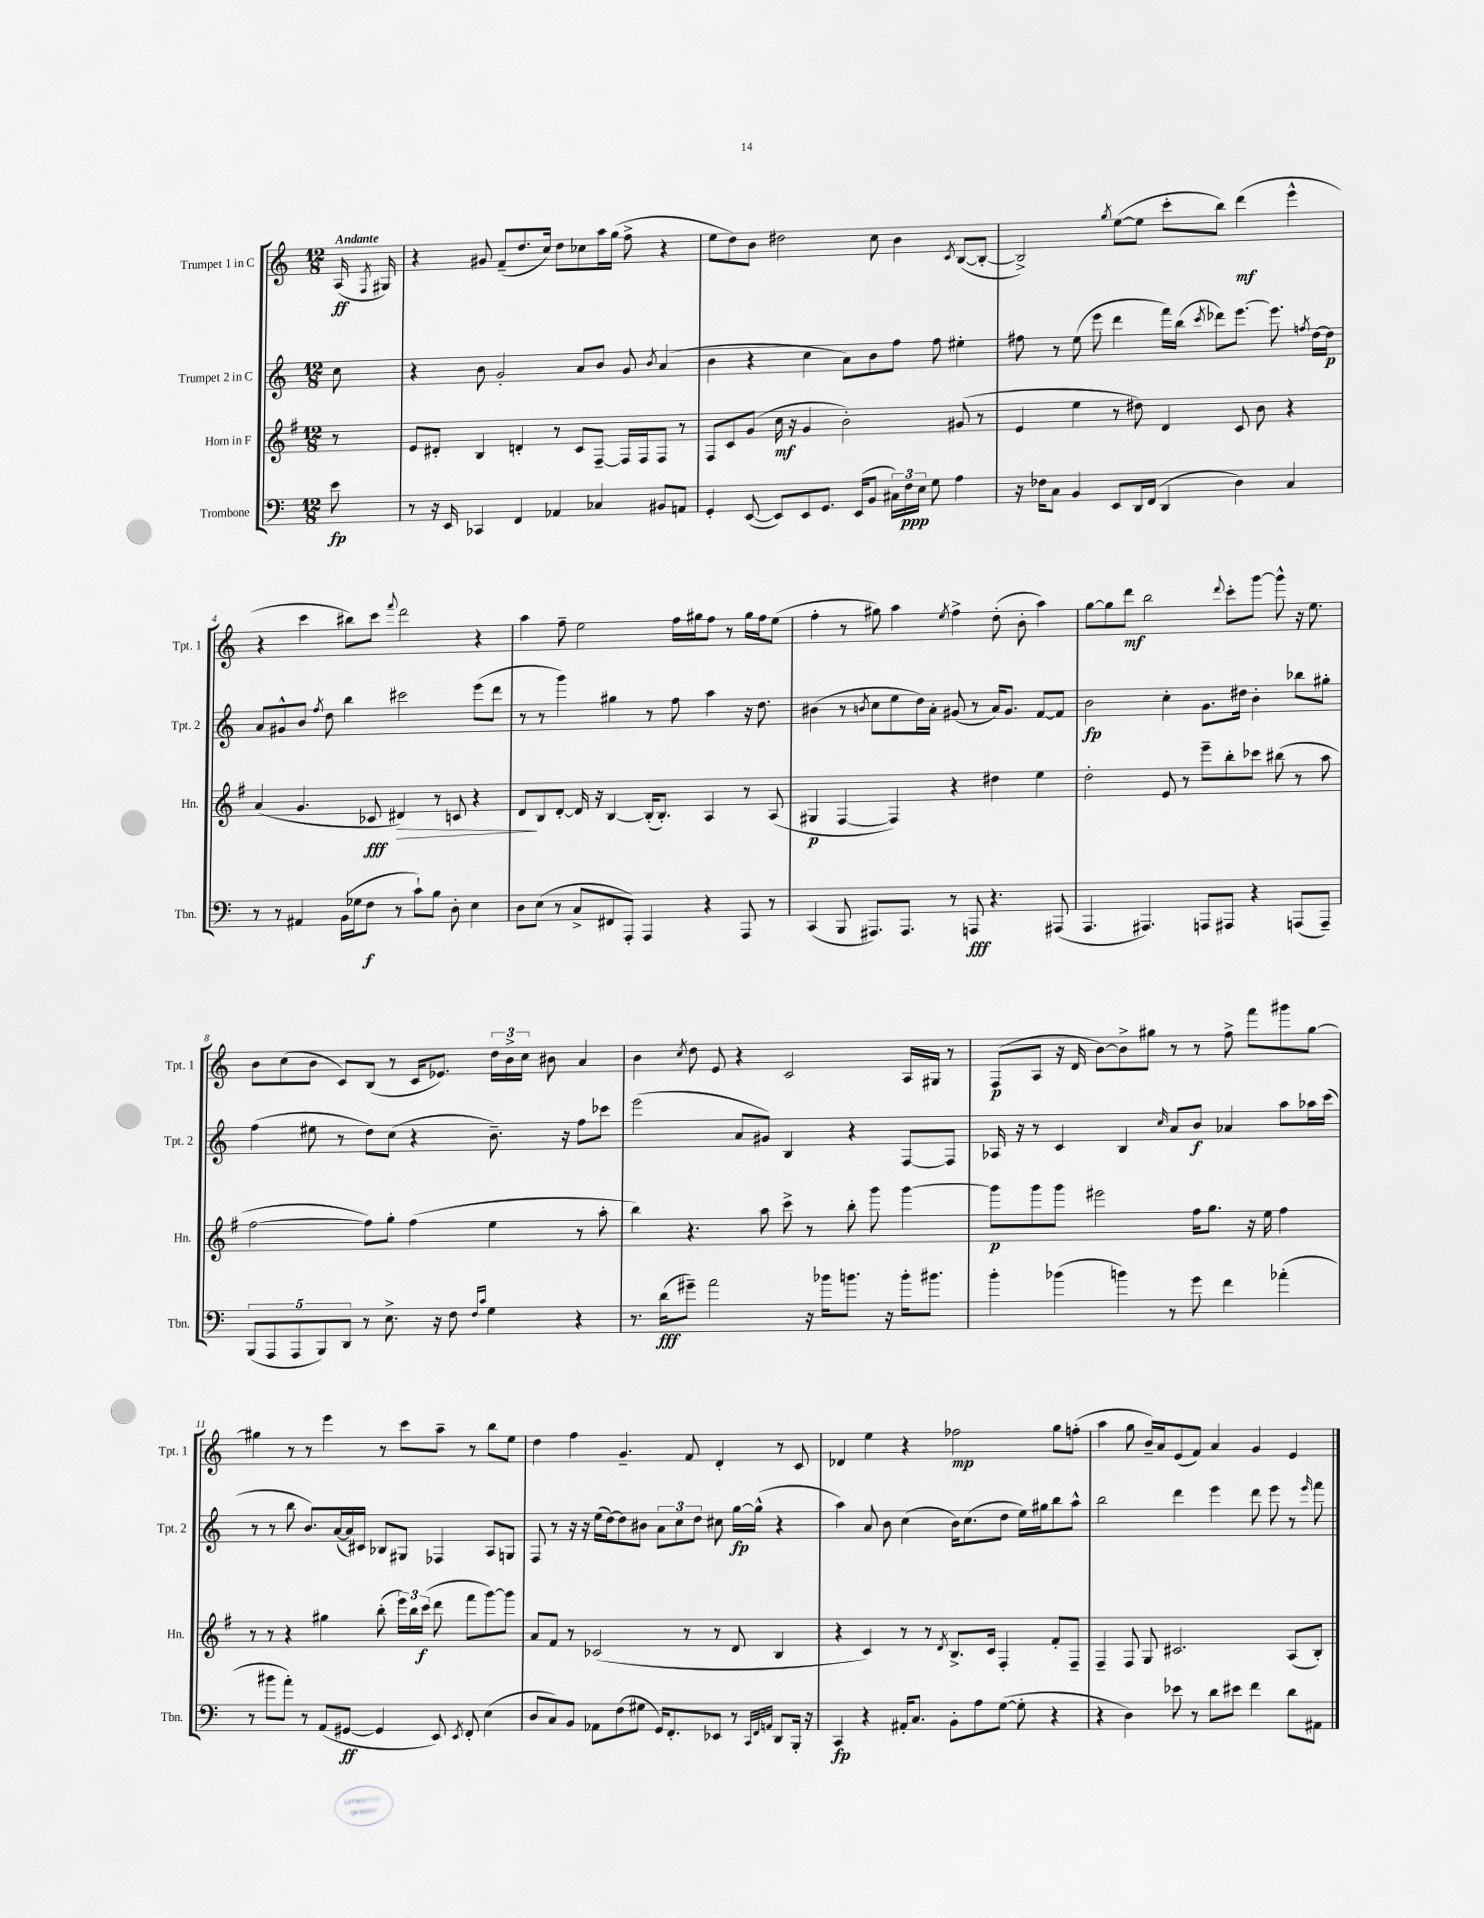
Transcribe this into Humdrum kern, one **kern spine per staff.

**kern	**kern	**kern	**kern
*staff4	*staff3	*staff2	*staff1
*clefF4	*clefG2	*clefG2	*clefG2
*k[]	*k[f#]	*k[]	*k[]
*M12/8	*M12/8	*M12/8	*M12/8
8e	8r	8cc	(16A
.	.	.	8qF
.	.	.	16G#)
=	=	=	=
8r	8e	4r	4r
16r	8d#'	.	.
16EE	.	.	.
4CC-	4B	8b	8g#
.	.	2g'	(8f~
4FF	4d'	.	8.dd
.	.	.	16cc)
4AA-	8r	.	8dd
.	8c	8a	8cc-
4C-	[8F#~	8b	16aa
.	.	.	(16gg
.	16F#]	8g	8ff^
.	16F#	.	.
.	.	8qb	.
8BB#	8F#	(4a	4r
8AA	8r	.	.
=	=	=	=
4GG'	8F#	4b	8ee
.	8c	.	8dd)
([8EE	(8g	4r	8b
8EE])	16cc	.	2dd#
.	16r	.	.
8EE	4g	4cc	.
8.GG	.	.	.
.	2b')	8a)	.
(16EE	.	.	.
8BB	.	8b	8cc
24C#)	.	8ff	4b
24F	.	.	.
24E	.	.	.
8G	.	8ff	.
.	.	.	8qc
4A	(8g#	4ee#'	([8B
.	8r	.	8B'_
=	=	=	=
16r	4e	8ff#	2B^])
16F-	.	.	.
8C	.	8r	.
4BB	4ee	(8ee	.
.	.	8eee	.
.	.	.	8qgg
8EE	8r	4ddd	([8ee
16DD	8dd#)	.	8ee]
(16FF	.	.	.
4DD	4d	16fff)	8ccc'
.	.	(16bb	.
.	.	8qccc	.
.	.	8ddd-)	8bb)
4D)	8c	[8.eee	(4ddd
.	8b	.	.
.	.	8.eee]	.
4C	4r	.	4eee^^
.	.	8qff	.
.	.	[16dd	.
.	.	16dd]	.
=	=	=	=
8r	(4a	8a	4r
8r	.	8g#^^	.
4AA#	4.g	8b	4ccc
.	.	8qff	.
.	.	8dd	.
(16BB	.	4bb	8bb#)
16G-	.	.	.
8F	8c-	.	8ccc
.	.	.	8qqfff
8r	4d#)	2ccc#	2ddd
8c`)	.	.	.
8B	8r	.	.
8D'	8c	.	.
4E	4r	(8eee	4r
.	.	8ddd	.
=	=	=	=
8D	8d	8r	4aa
(8E	8B	8r	.
8r	[8d'	4ggg)	8ff~
8C^	16d]	.	2ee
.	16r	.	.
8FF#	[4B	4gg#	.
8AAA')	.	.	.
4AAA	(16B']	8r	.
.	8.B')	.	.
.	.	8ff	16ff
.	.	.	16gg#
4r	4A	4aa	8ff
.	.	.	8r
8AAA	8r	16r	16gg#
.	.	8.dd	16ff
8r	(8A	.	(8ee
=	=	=	=
(4CC	4G#	(4b#	4ff'
8BBB	[4F#	8r	8r
.	.	8qb	.
8.AAA#)	.	8cc	8gg#)
.	4F#])	8ee	4aa
8.AAA#	.	.	.
.	.	16dd)	.
.	.	16a'	.
.	.	.	8qee
8r	4r	(8g#	4ff^
8AAA	.	8r	.
4.r	4dd#	16a)	(8dd'
.	.	8.g#	.
.	.	.	8b'
.	4ee	[8f	4aa)
(8AAA#	.	8f]	.
=	=	=	=
4.AAA	2dd'	2b	[8gg
.	.	.	8gg]
.	.	.	8ddd
4.AAA#)	.	.	2bb
.	8e	4cc'	.
.	8r	.	.
8AAA	8eee~	8.g	.
.	.	.	8qqddd
8AAA#	8bb'	.	8ccc'
.	.	16dd#	.
4r	8ccc-	4b'	[8ggg
.	(8bb#	.	8ggg^^]
(8AAA	8r	8bb-	16r
.	.	.	8.ee
8AAA~)	8aa	8gg#'	.
=	=	=	=
(10BBB	[2ff#	(4ff	8b
10AAA	.	.	.
.	.	.	(8cc
10AAA	.	.	.
.	.	8ee#	8b
10BBB)	.	.	.
.	.	8r	8c)
10DD	.	.	.
8r	8ff#])	8dd)	(8B
8.E^	8gg'	(8cc	8r
.	(4ff#	4r	16c
16r	.	.	8.e-)
8F	.	.	.
16qqF	.	.	.
16qqc	.	.	.
4G	4ee	8.b~)	24dd
.	.	.	24b^
.	.	.	24cc
.	.	.	8b#
.	.	16r	.
4r	8r	8ff	4a
.	8aa'	8ccc-	.
=	=	=	=
8.r	4bb)	(2eee	4b
(16d	.	.	.
.	.	.	8qcc
8g#~)	4.r	.	8dd
2a	.	.	8e
.	.	8a	4r
.	8aa	8g#)	.
.	8ccc^	4B	2c
16r	8r	.	.
16b-	.	.	.
8.b	8bb'	4r	.
.	8ggg	.	.
16r	.	.	.
16b'	[4ggg	[8F	16A
8.b#	.	.	16G#
.	.	8F]	8r
=	=	=	=
4b'	8ggg]	16A-	(8F
.	.	16r	.
.	8ggg	8r	8A
(4b-	8ggg	4c	16r
.	.	.	16d
.	2eee#	.	[8b)
4b)	.	4B	8b^]
.	.	.	8gg#
.	.	16qqcc	.
8r	.	8a	8r
8g	16ff#	8b	8r
.	8.gg	.	.
4f	.	4a-	8ff^
.	16r	.	8fff
.	16ee	.	.
(4a-'	4ff#	8aa	8ggg#
.	.	16aa-	[8gg#
.	.	(16ccc	.
=	=	=	=
8r	8r	8r	4gg#]
8b#	8r	8r	.
8a')	4r	8bb	8r
8r	.	8.b)	8r
(8AA	4gg#	.	4eee
.	.	([16a	.
[8GG#	.	16a])	.
.	.	16c#	.
4GG#]	(8bb'	8B-	8r
.	24eee)	8G#	8ccc
.	24bb	.	.
.	(24ccc	.	.
8EE)	8ddd	4F-	8aa~
8qEE	.	.	.
8FF'	8fff#	.	8r
(4E	[8ggg)	8A	8bb
.	8ggg]	8G	8ee
=	=	=	=
8D	8a	8F	4dd
8C)	8f#	8r	.
8BB	8r	16r	4ff
.	.	16r	.
8AA-	(2c-	(16ee	.
.	.	[16dd)	.
(8F	.	8dd]	4.g~
8G#	.	8b#	.
16GG)	.	12a	.
8.FF'	.	.	.
.	.	12cc	.
.	8r	.	8f
.	.	12dd	.
8EE-	8r	8cc#	4d'
8r	8d	[16gg	.
.	.	(16gg^^]	.
32qqCC	.	.	.
32qqFF	.	.	.
32qqAA	.	.	.
8DD	4B	4r	8r
16BBB'	.	.	8c
16r	.	.	.
=	=	=	=
4CC	4r	4aa)	4d-
4r	4c)	8a	4ee
.	.	8b	.
16AA#'	8r	(4cc	4r
8.C	.	.	.
.	8r	.	.
.	8qd	.	.
8BB'	8.B^	16b)	2ff-
.	.	(8.cc	.
8A	.	.	.
.	16c	.	.
([8G	4F#'	8dd	.
8G']	.	16ee)	.
.	.	16gg#	.
4r	8f#'	8bb	8gg
.	8F#~	8aa^^	(8ff'
=	=	=	=
4r	4F#~	2bb	4aa
4D)	8F#	.	8gg
.	8G	.	16b~)
.	.	.	16a
8e-	2.c#	4ddd	(8e
8r	.	.	8f)
8d	.	4eee	4a
8e#	.	.	.
4f	.	8ddd	4g
.	.	8eee	.
8d	(8A	8r	4e
.	.	16qqeee	.
8AA#	8B')	8fff	.
==	==	==	==
*-	*-	*-	*-
